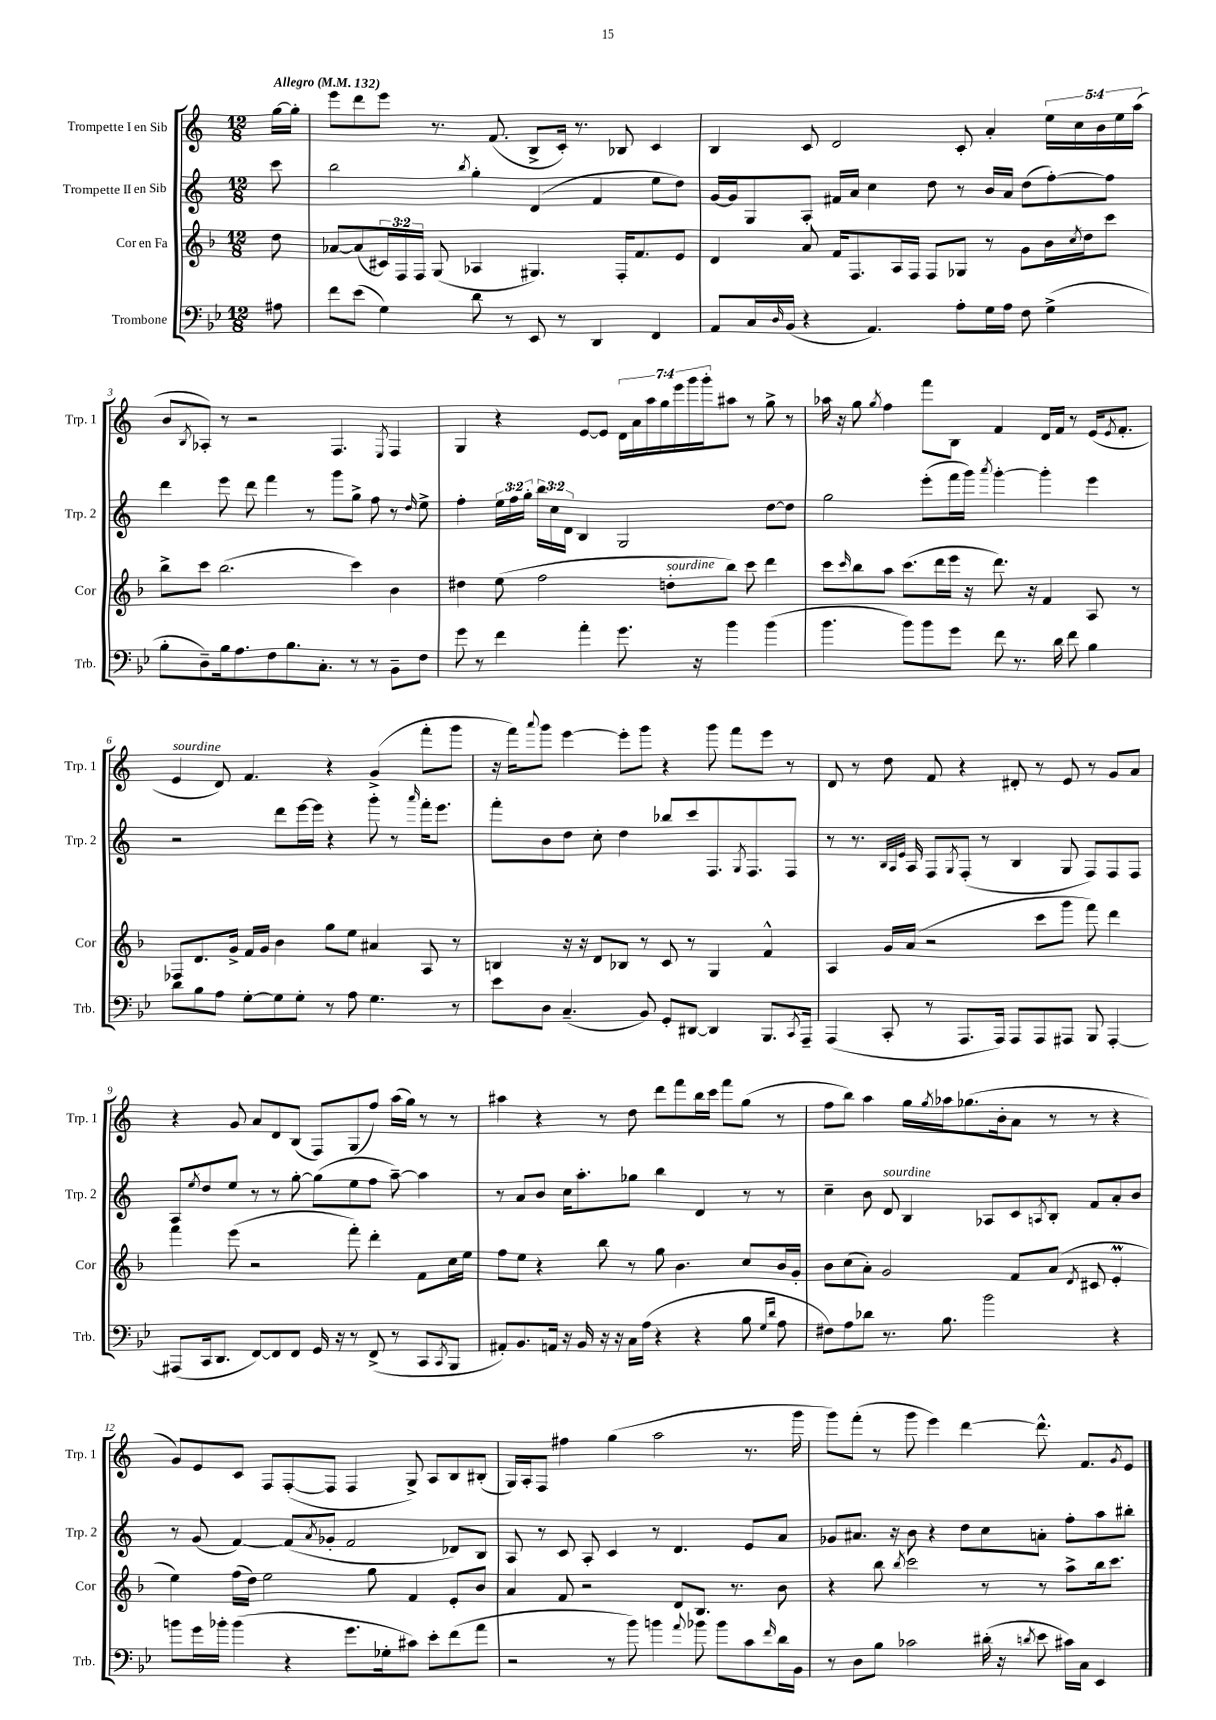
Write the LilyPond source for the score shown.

<<
\new StaffGroup <<
\new Staff = "s0" \with { instrumentName = "Trompette I en Sib" shortInstrumentName = "Trp. 1" } {
    \clef treble \key c \major \numericTimeSignature \time 12/8 \override Staff.TupletNumber.text = #tuplet-number::calc-fraction-text \partial 8 \tempo "Allegro" 4 = 132
    g''16~ g''16-. |
    e'''8 d'''8 e'''8 r8. f'8.( b8-> c'16-.) r8. bes8 c'4 |
    b4 c'8 d'2 c'8-. a'4-. \tuplet 5/4 { e''16 c''16 b'16 e''16 a''16( } |
    b'8 \acciaccatura { b8 } aes8-.) r8 r2 f4. \acciaccatura { e8 } f4 |
    g4 r4 e'8~ e'8 \tuplet 7/4 { d'16 a'16 a''16 g''16 e'''16 g'''16 g'''16-. } ais''8 r8 g''8-> r8 |
    aes''16 r16 g''8 \acciaccatura { g''8 } f''4 f'''8 b8 f'4 d'16 f'16 r8 e'16( \acciaccatura { e'8 } f'8.-. |
    e'4^\markup { \italic "sourdine" } d'8) f'4. r4 g'4->( f'''8-. g'''8 |
    r16 f'''16) \appoggiatura { a'''8 } g'''8 e'''4~ e'''8-. g'''8 r4 g'''8 f'''8 e'''8 r8 |
    d'8 r8 d''8 f'8 r4 dis'8-. r8 e'8 r8 g'8 a'8 |
    r4 g'8 a'8 d'8 b8( f8) g8( f''8) a''16( g''16) r8 r8 |
    ais''4 r4 r8 d''8 d'''8 f'''8 b''16 c'''16 f'''8 g''8( r8 |
    f''8 b''8) a''4 g''16 \acciaccatura { g''8 } aes''16 ges''8.( b'16-. a'8 r8 r8 r4 |
    g'8) e'8 c'8 f8 f8~-.( f8 f4 g8->) a8 b8 bis8-.( |
    g16) a16-. f8 fis''4 g''4( a''2 r8. g'''16 |
    g'''8) f'''8-.( r8 g'''8 e'''4) d'''4~ d'''8.-^ f'8. \acciaccatura { g'8 } e'8 \bar "|." |
}
\new Staff = "s1" \with { instrumentName = "Trompette II en Sib" shortInstrumentName = "Trp. 2" } {
    \clef treble \key c \major \numericTimeSignature \time 12/8 \override Staff.TupletNumber.text = #tuplet-number::calc-fraction-text \partial 8
    c'''8 |
    b''2 \acciaccatura { b''8 } g''4-. d'4( f'4 e''8 d''8) |
    g'16~ g'16 g8 a8-. fis'16 a'16 c''4 d''8 r8 b'16 a'16 d''8( f''8~-.) f''8 |
    d'''4 e'''8 d'''8 f'''4 r8 g'''8 g''8-> f''8 r8 \grace { d''16 } e''8-> |
    f''4-. \tuplet 3/2 { e''16 f''16 g''16-. } \tuplet 3/2 { b''16 c''16 d'16 } b4 g2 d''8~ d''8 |
    g''2 e'''8-.( f'''16 g'''16) \acciaccatura { a'''8 } g'''4~-. g'''4-. e'''4 |
    r2 d'''8 e'''16~ e'''16 r4 g'''8-. r8 \grace { a'''16 } f'''16-. e'''8. |
    f'''8-. b'8 d''8 c''8-. d''4 bes''8 c'''8 f8. \acciaccatura { g8 } f8. f8 |
    r8 r8. \grace { b32 a32 e'32 } a16 f8 \acciaccatura { g8 } f8-.( r8 b4 g8 f8) f8 f8 |
    a8 \acciaccatura { e''8 } d''8 e''8 r8 r8 g''8~-. g''8( e''8 f''8 a''8~--) a''4 |
    r8 a'8 b'8 c''16 a''8.-. ges''8 b''4 d'4 r8 r8 |
    c''4-- b'8 d'8^\markup { \italic "sourdine" } b4 aes8 c'8 \acciaccatura { a8 } b8-. f'8 a'8-. b'8 |
    r8 g'8( f'4~) f'8( \acciaccatura { a'8 } ges'8-. f'2 des'8) b8 |
    a8 r8 c'8 a8-. c'4 r8 d'4. e'8 a'8 |
    ges'8 ais'8. r16 b'8 r4 d''8 c''8 a'8-. f''8-. a''8 bis''8-. \bar "|." |
}
\new Staff = "s2" \with { instrumentName = "Cor en Fa" shortInstrumentName = "Cor" } {
    \clef treble \key f \major \numericTimeSignature \time 12/8 \override Staff.TupletNumber.text = #tuplet-number::calc-fraction-text \partial 8
    d''8 |
    aes'8~ aes'8( \tuplet 3/2 { cis'16) f16 f16 } g8( aes4 gis4.) f16-. f'8. e'8 |
    d'4 a'8 f'16 f8. a16 f16 f8 ges8 r8 g'8 bes'16 \acciaccatura { c''8 } d''16 c'''8 |
    bes''8-> c'''8 bes''2.( c'''4) bes'4 |
    dis''4 e''8( f''2 d''8-.^\markup { \italic "sourdine" } bes''8) c'''8 d'''4 |
    c'''8 \grace { c'''16 } bes''8 a''8 c'''8.( d'''16 e'''16 r16 d'''8.) r16 f'4 a8 r8 |
    fes8 d'8. g'16-> f'16 g'16 bes'4 g''8 e''8 ais'4 a8 r8 |
    b4 r16 r16 d'8 bes8 r8 c'8 r8 g4 f'4-^ |
    a4 g'16 a'16( r2 c'''8 g'''8 f'''8) d'''4 |
    f'''4 e'''8( r2 f'''8-.) d'''4-. f'8 c''16 e''16 |
    f''8 e''8 r4 bes''8 r8 g''8 bes'4. c''8 bes'16 g'16-. |
    bes'8 c''8( a'8-.) g'2 f'8 a'8( \acciaccatura { d'8 } cis'8 e'4-.\prall |
    e''4) f''16( d''16) e''2 g''8 f'4 e'8-. bes'8 |
    a'4 f'8 r2 d'8 bes8. r8. bes'8 |
    r4 bes''8 \acciaccatura { bes''8 } c'''2 r8 r8 a''8-> bes''16 c'''8. \bar "|." |
}
\new Staff = "s3" \with { instrumentName = "Trombone" shortInstrumentName = "Trb." } {
    \clef bass \key bes \major \numericTimeSignature \time 12/8 \partial 8
    ais8 |
    f'8 ees'8( g4) d'8 r8 ees,8 r8 d,4 f,4 |
    a,8 c16 \grace { d16 } bes,16( r4 a,4.) a8-. g16 a16 f8 g4->( |
    bes8-. d8--) bes16 a8. f8 bes8. c8.-. r8 r8 bes,8-- f8 |
    g'8 r8 f'4 a'4-. g'8. r16 bes'4 bes'4( |
    bes'4. bes'8) bes'8 g'8 f'8 r8. d'16 f'8 bes4 |
    d'8 bes8 a8 g8~-. g8 g8-. r8 a8 g4. r8 |
    ees'8 d8 c4.--( bes,8) g,8-. dis,8~ dis,4 bes,,8. \acciaccatura { c,8 } a,,16-- |
    a,,4( c,8-. r8 a,,8. a,,16) a,,8 a,,8 ais,,8 bes,,8 ais,,4~-. |
    ais,,8( c,16 d,8. f,8~) f,8 f,8 g,16 r16 r8 f,8->( r8 c,8 \acciaccatura { c,8 } bes,,8 |
    ais,8-.) bes,8. a,16 r16 bes,16 r16 r16 c16 a16( r4 r4 bes8 \grace { g16 d'16 } a8 |
    fis8) a8 des'8 r8. bes8. bes'2 r4 |
    b'8 g'16 bes'16-. bes'4( r4 g'8. ges16-. cis'8) ees'8-. f'8( a'8 |
    r2 r8 bes'8) b'4 \appoggiatura { a'8 } bes'8 bes'8 c'8 \grace { f'16 } d'16 bes,16 |
    r8 d8 bes8 ces'2 dis'16-.( r16 \acciaccatura { d'8 } ees'8 cis'16) c16 ees,4 \bar "|." |
}
>>
>>
